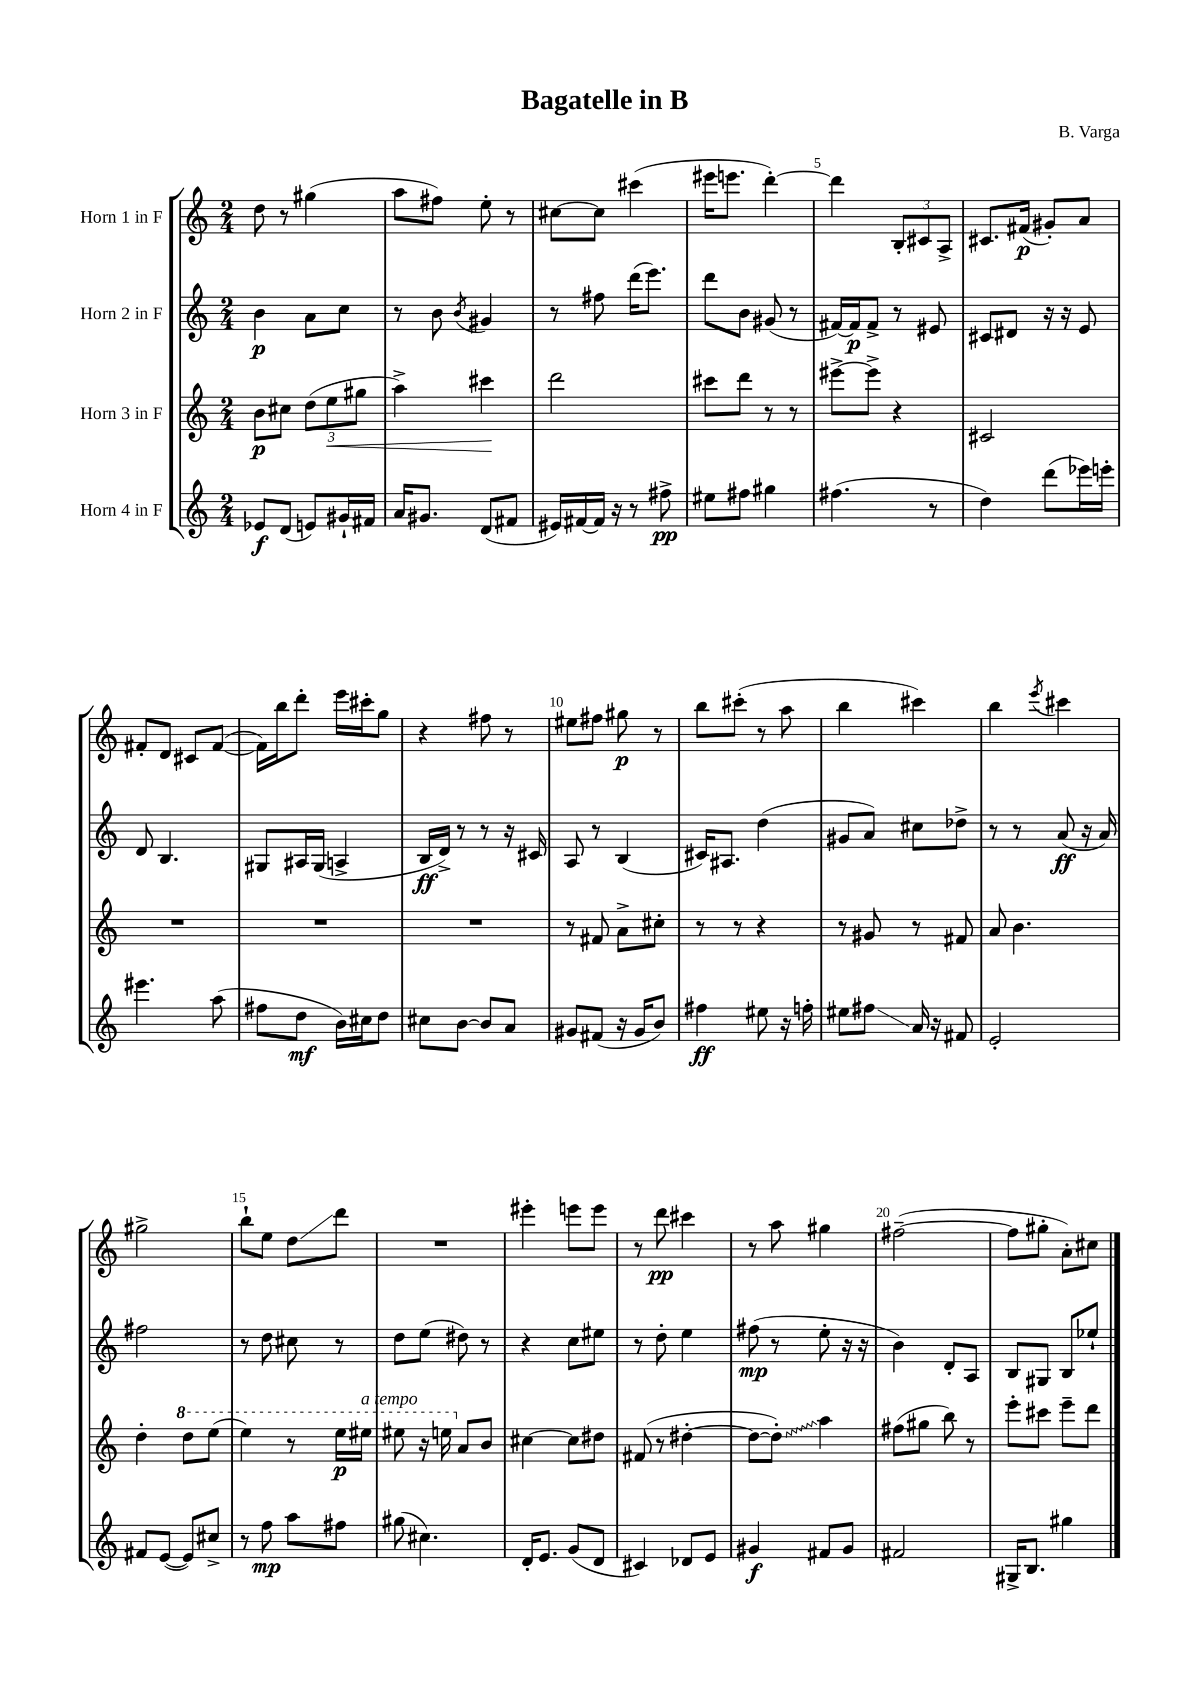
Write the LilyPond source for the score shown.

\header { title = "Bagatelle in B" composer = "B. Varga" }
<<
\new StaffGroup <<
\new Staff = "s0" \with { instrumentName = "Horn 1 in F" } {
    \clef treble \key c \major \numericTimeSignature \time 2/4
    d''8 r8 gis''4( |
    a''8 fis''8) e''8-. r8 |
    cis''8~ cis''8 cis'''4( |
    eis'''16 e'''8. d'''4~-.) |
    d'''4 \tuplet 3/2 { b8-. cis'8 a8-> } |
    cis'8. fis'16\p( gis'8-.) a'8 |
    fis'8-. d'8 cis'8 fis'8~( |
    fis'16) b''16 d'''8-. e'''16 cis'''16-. g''8 |
    r4 fis''8 r8 |
    eis''8 fis''8 gis''8\p r8 |
    b''8 cis'''8-.( r8 a''8 |
    b''4 cis'''4) |
    b''4 \acciaccatura { e'''8 } cis'''4 |
    gis''2-> |
    b''8-! e''8 d''8\glissando d'''8 |
    R2 |
    eis'''4-. e'''8 e'''8 |
    r8 d'''8\pp cis'''4 |
    r8 a''8 gis''4 |
    fis''2~--( |
    fis''8 gis''8-. a'8-.) cis''8 \bar "|." |
}
\new Staff = "s1" \with { instrumentName = "Horn 2 in F" } {
    \clef treble \key c \major \numericTimeSignature \time 2/4
    b'4\p a'8 c''8 |
    r8 b'8 \acciaccatura { b'8 } gis'4 |
    r8 fis''8 d'''16( e'''8.) |
    d'''8 b'8 gis'8( r8 |
    fis'16~) fis'16\p fis'8-> r8 eis'8 |
    cis'8 dis'8 r16 r16 e'8 |
    d'8 b4. |
    gis8 ais16 gis16( a4-> |
    b16\ff d'16->) r8 r8 r16 cis'16 |
    a8 r8 b4( |
    cis'16) ais8. d''4( |
    gis'8 a'8) cis''8 des''8-> |
    r8 r8 a'8\ff( r16 a'16) |
    fis''2 |
    r8 d''8 cis''8 r8 |
    d''8 e''8( dis''8) r8 |
    r4 c''8 eis''8 |
    r8 d''8-. e''4 |
    fis''8\mp( r8 e''8-. r16 r16 |
    b'4) d'8-. a8 |
    b8 gis8 b8 ees''8-! \bar "|." |
}
\new Staff = "s2" \with { instrumentName = "Horn 3 in F" } {
    \clef treble \key c \major \numericTimeSignature \time 2/4
    b'8\p cis''8 \tuplet 3/2 { d''8( e''8\< gis''8 } |
    a''4->) cis'''4\! |
    d'''2 |
    cis'''8 d'''8 r8 r8 |
    eis'''8~-> eis'''8-> r4 |
    cis'2 |
    R2 |
    R2 |
    R2 |
    r8 fis'8 a'8-> cis''8-. |
    r8 r8 r4 |
    r8 gis'8 r8 fis'8 |
    a'8 b'4. |
    d''4-. \ottava #1 d'''8 e'''8( |
    e'''4) r8 e'''16\p eis'''16^\markup { \italic "a tempo" } |
    eis'''8 r16 e'''16 \ottava #0 a'8 b'8 |
    cis''4~ cis''8 dis''8 |
    fis'8( r8 dis''4~-. |
    dis''8~ \once \override Glissando.style = #'zigzag dis''8-.\glissando) a''4 |
    fis''8( gis''8 b''8) r8 |
    e'''8-. cis'''8 e'''8-- d'''8 \bar "|." |
}
\new Staff = "s3" \with { instrumentName = "Horn 4 in F" } {
    \clef treble \key c \major \numericTimeSignature \time 2/4
    ees'8\f d'8( e'8) gis'16-! fis'16 |
    a'16 gis'8. d'8( fis'8 |
    eis'16) fis'16~ fis'16 r16 r8 fis''8->\pp |
    eis''8 fis''8 gis''4 |
    fis''4.( r8 |
    d''4) d'''8( ees'''16) e'''16-. |
    eis'''4. a''8( |
    fis''8 d''8\mf b'16) cis''16 d''8 |
    cis''8 b'8~ b'8 a'8 |
    gis'8 fis'8( r16 gis'16 b'8) |
    fis''4\ff eis''8 r16 f''16-. |
    eis''8 fis''8\glissando a'16 r16 fis'8 |
    e'2-. |
    fis'8 e'8~( e'8) cis''8-> |
    r8 f''8\mp a''8 fis''8 |
    gis''8( cis''4.) |
    d'16-. e'8. g'8( d'8 |
    cis'4) des'8 e'8 |
    gis'4\f fis'8 gis'8 |
    fis'2 |
    gis16-> b8. gis''4 \bar "|." |
}
>>
>>
\layout { \context { \Score \override BarNumber.break-visibility = ##(#f #t #t) barNumberVisibility = #(every-nth-bar-number-visible 5) } }
